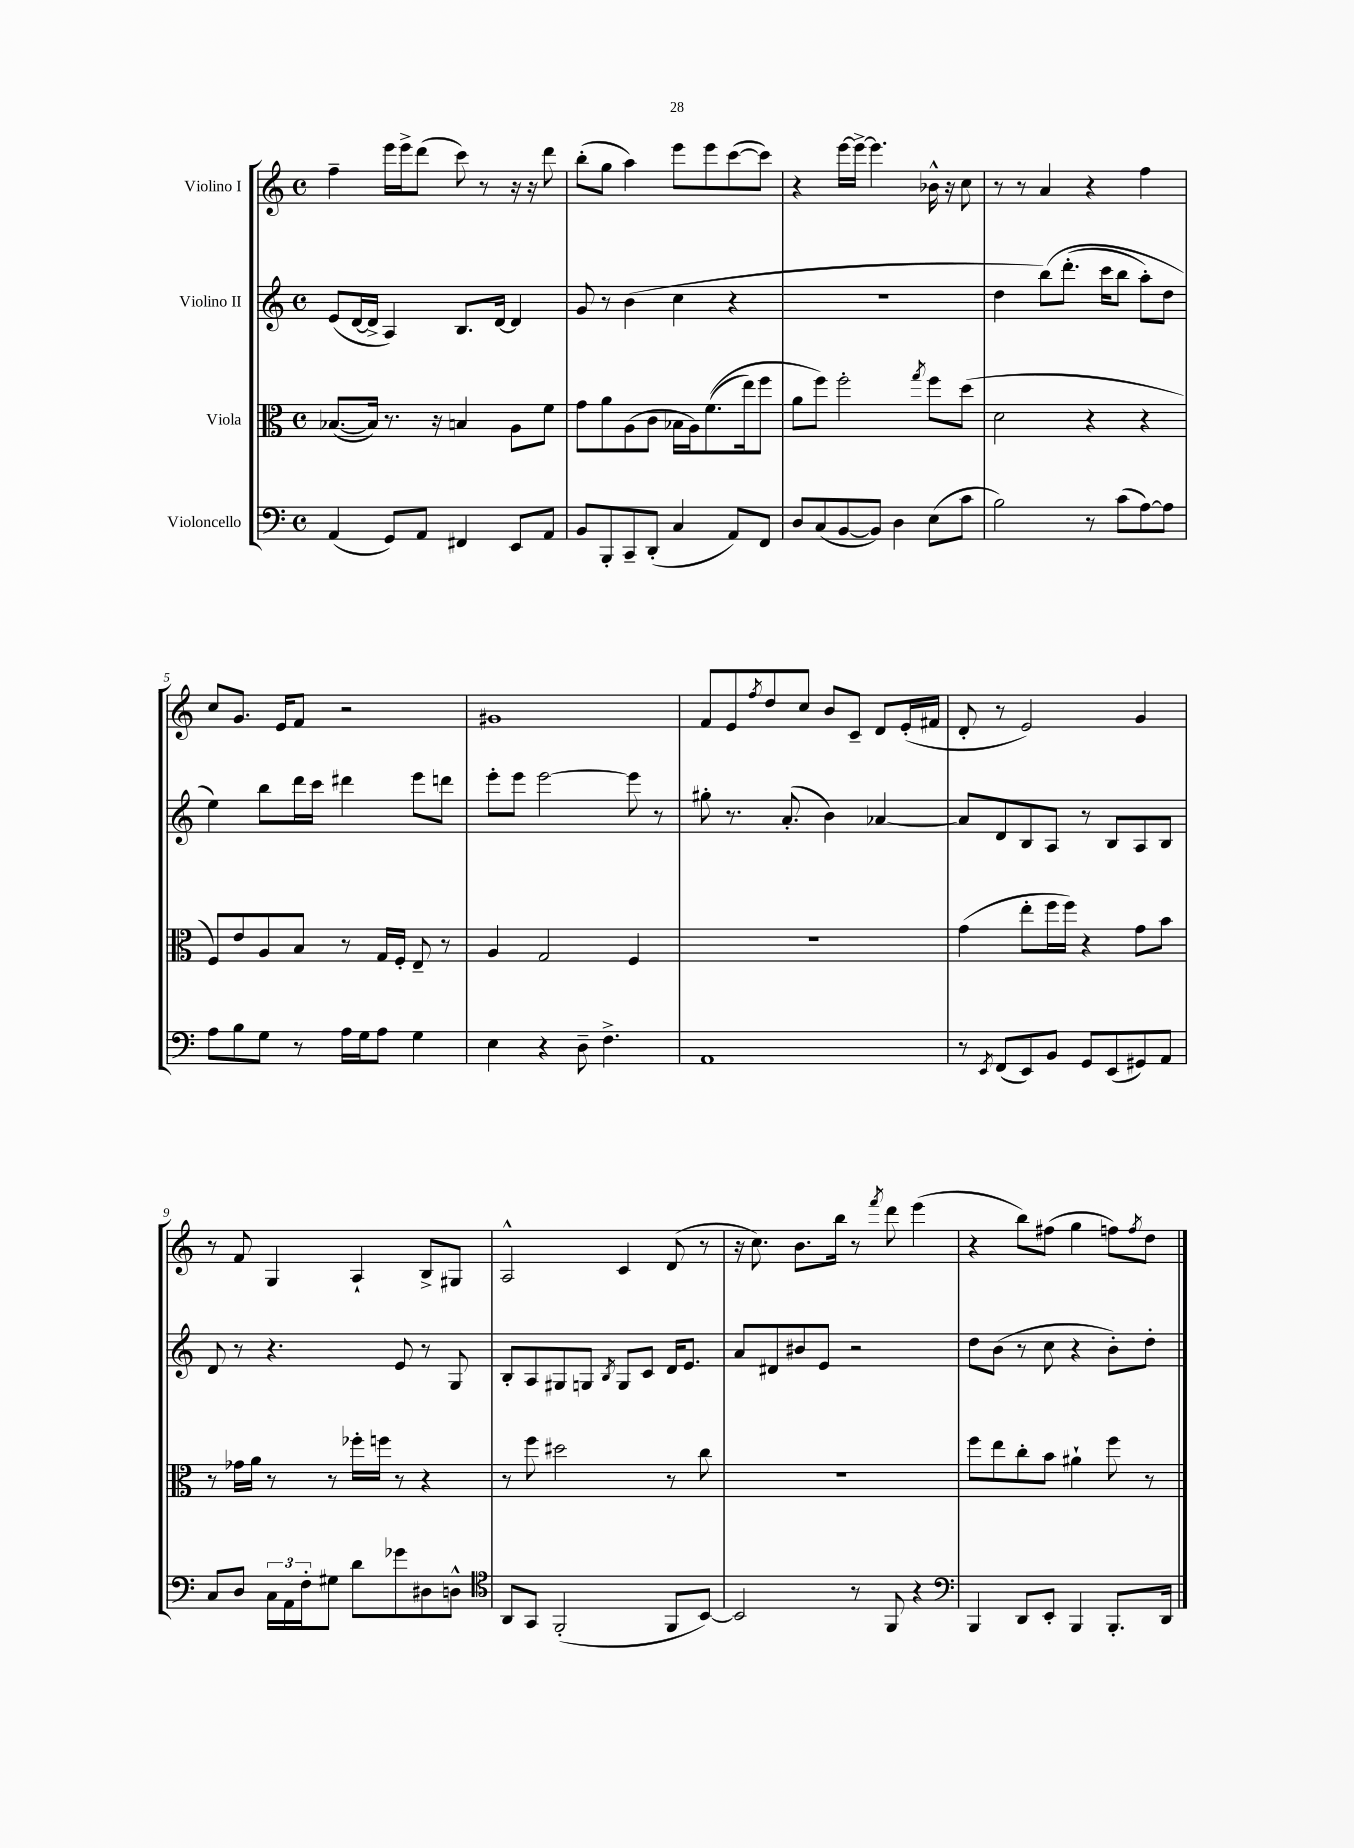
<<
\new StaffGroup <<
\new Staff = "s0" \with { instrumentName = "Violino I" } {
    \clef treble \key c \major \defaultTimeSignature \time 4/4
    f''4-- e'''16 e'''16-> d'''8( c'''8) r8 r16 r16 d'''8 |
    b''8-.( g''8 a''4) e'''8 e'''8 c'''8~( c'''8) |
    r4 e'''16~ e'''16~-> e'''4. bes'16-^ r16 c''8 |
    r8 r8 a'4 r4 f''4 |
    c''8 g'8. e'16 f'8 r2 |
    gis'1 |
    f'8 e'8 \acciaccatura { f''8 } d''8 c''8 b'8 c'8-- d'8 e'16-.( fis'16 |
    d'8-. r8 e'2) g'4 |
    r8 f'8 g4 a4-! b8-> gis8 |
    a2-^ c'4 d'8( r8 |
    r16 c''8.) b'8. b''16 r8 \acciaccatura { f'''8 } d'''8 e'''4( |
    r4 b''8) fis''8( g''4 f''8) \acciaccatura { f''8 } d''8 \bar "|." |
}
\new Staff = "s1" \with { instrumentName = "Violino II" } {
    \clef treble \key c \major \defaultTimeSignature \time 4/4
    e'8( d'16~ d'16-> a4) b8. d'16~ d'4 |
    g'8 r8 b'4( c''4 r4 |
    r1 |
    d''4 b''8)\( d'''8.-.( c'''16 b''8 a''8-.) d''8 |
    e''4\) b''8 d'''16 c'''16 dis'''4 e'''8 d'''8 |
    e'''8-. e'''8 e'''2~ e'''8 r8 |
    gis''8-. r8. a'8.-.( b'4) aes'4~ |
    aes'8 d'8 b8 a8 r8 b8 a8 b8 |
    d'8 r8 r4. e'8 r8 g8 |
    b8-. a8 gis8 g8 \acciaccatura { b8 } g8 c'8 d'16 e'8. |
    a'8 dis'8 bis'8 e'8 r2 |
    d''8 b'8( r8 c''8 r4 b'8-.) d''8-. \bar "|." |
}
\new Staff = "s2" \with { instrumentName = "Viola" } {
    \clef alto \key c \major \defaultTimeSignature \time 4/4
    bes8.~( bes16) r8. r16 b4 a8 f'8 |
    g'8 a'8 a8( c'8 bes16 a16) f'8.(\( e''16) f''8 |
    a'8 f''8\) f''2-. \acciaccatura { g''8 } f''8 d''8( |
    d'2 r4 r4 |
    f8) e'8 a8 b8 r8 g16 f16-. e8-- r8 |
    a4 g2 f4 |
    R1 |
    g'4( e''8-. f''16 f''16) r4 g'8 b'8 |
    r8 ges'16 a'16 r8 r8 fes''16-. f''16 r8 r4 |
    r8 f''8 dis''2 r8 c''8 |
    R1 |
    f''8 e''8 c''8-. b'8 ais'4-! f''8 r8 \bar "|." |
}
\new Staff = "s3" \with { instrumentName = "Violoncello" } {
    \clef bass \key c \major \defaultTimeSignature \time 4/4
    a,4( g,8) a,8 fis,4 e,8 a,8 |
    b,8 b,,8-. c,8-- d,8-.( c4 a,8) f,8 |
    d8 c8( b,8~ b,8) d4 e8( c'8 |
    b2) r8 c'8( a8~) a8 |
    a8 b8 g8 r8 a16 g16 a8 g4 |
    e4 r4 d8-- f4.-> |
    a,1 |
    r8 \acciaccatura { e,8 } f,8( e,8) b,8 g,8 e,8( gis,8) a,8 |
    c8 d8 \tuplet 3/2 { c16 a,16 f16-. } gis8 d'8 ges'8 dis8 d8-^ |
    \clef tenor a,8 g,8 f,2-.( f,8 b,8~) |
    b,2 r8 f,8 r4 |
    \clef bass b,,4 d,8 e,8-. b,,4 b,,8.-. d,16 \bar "|." |
}
>>
>>
